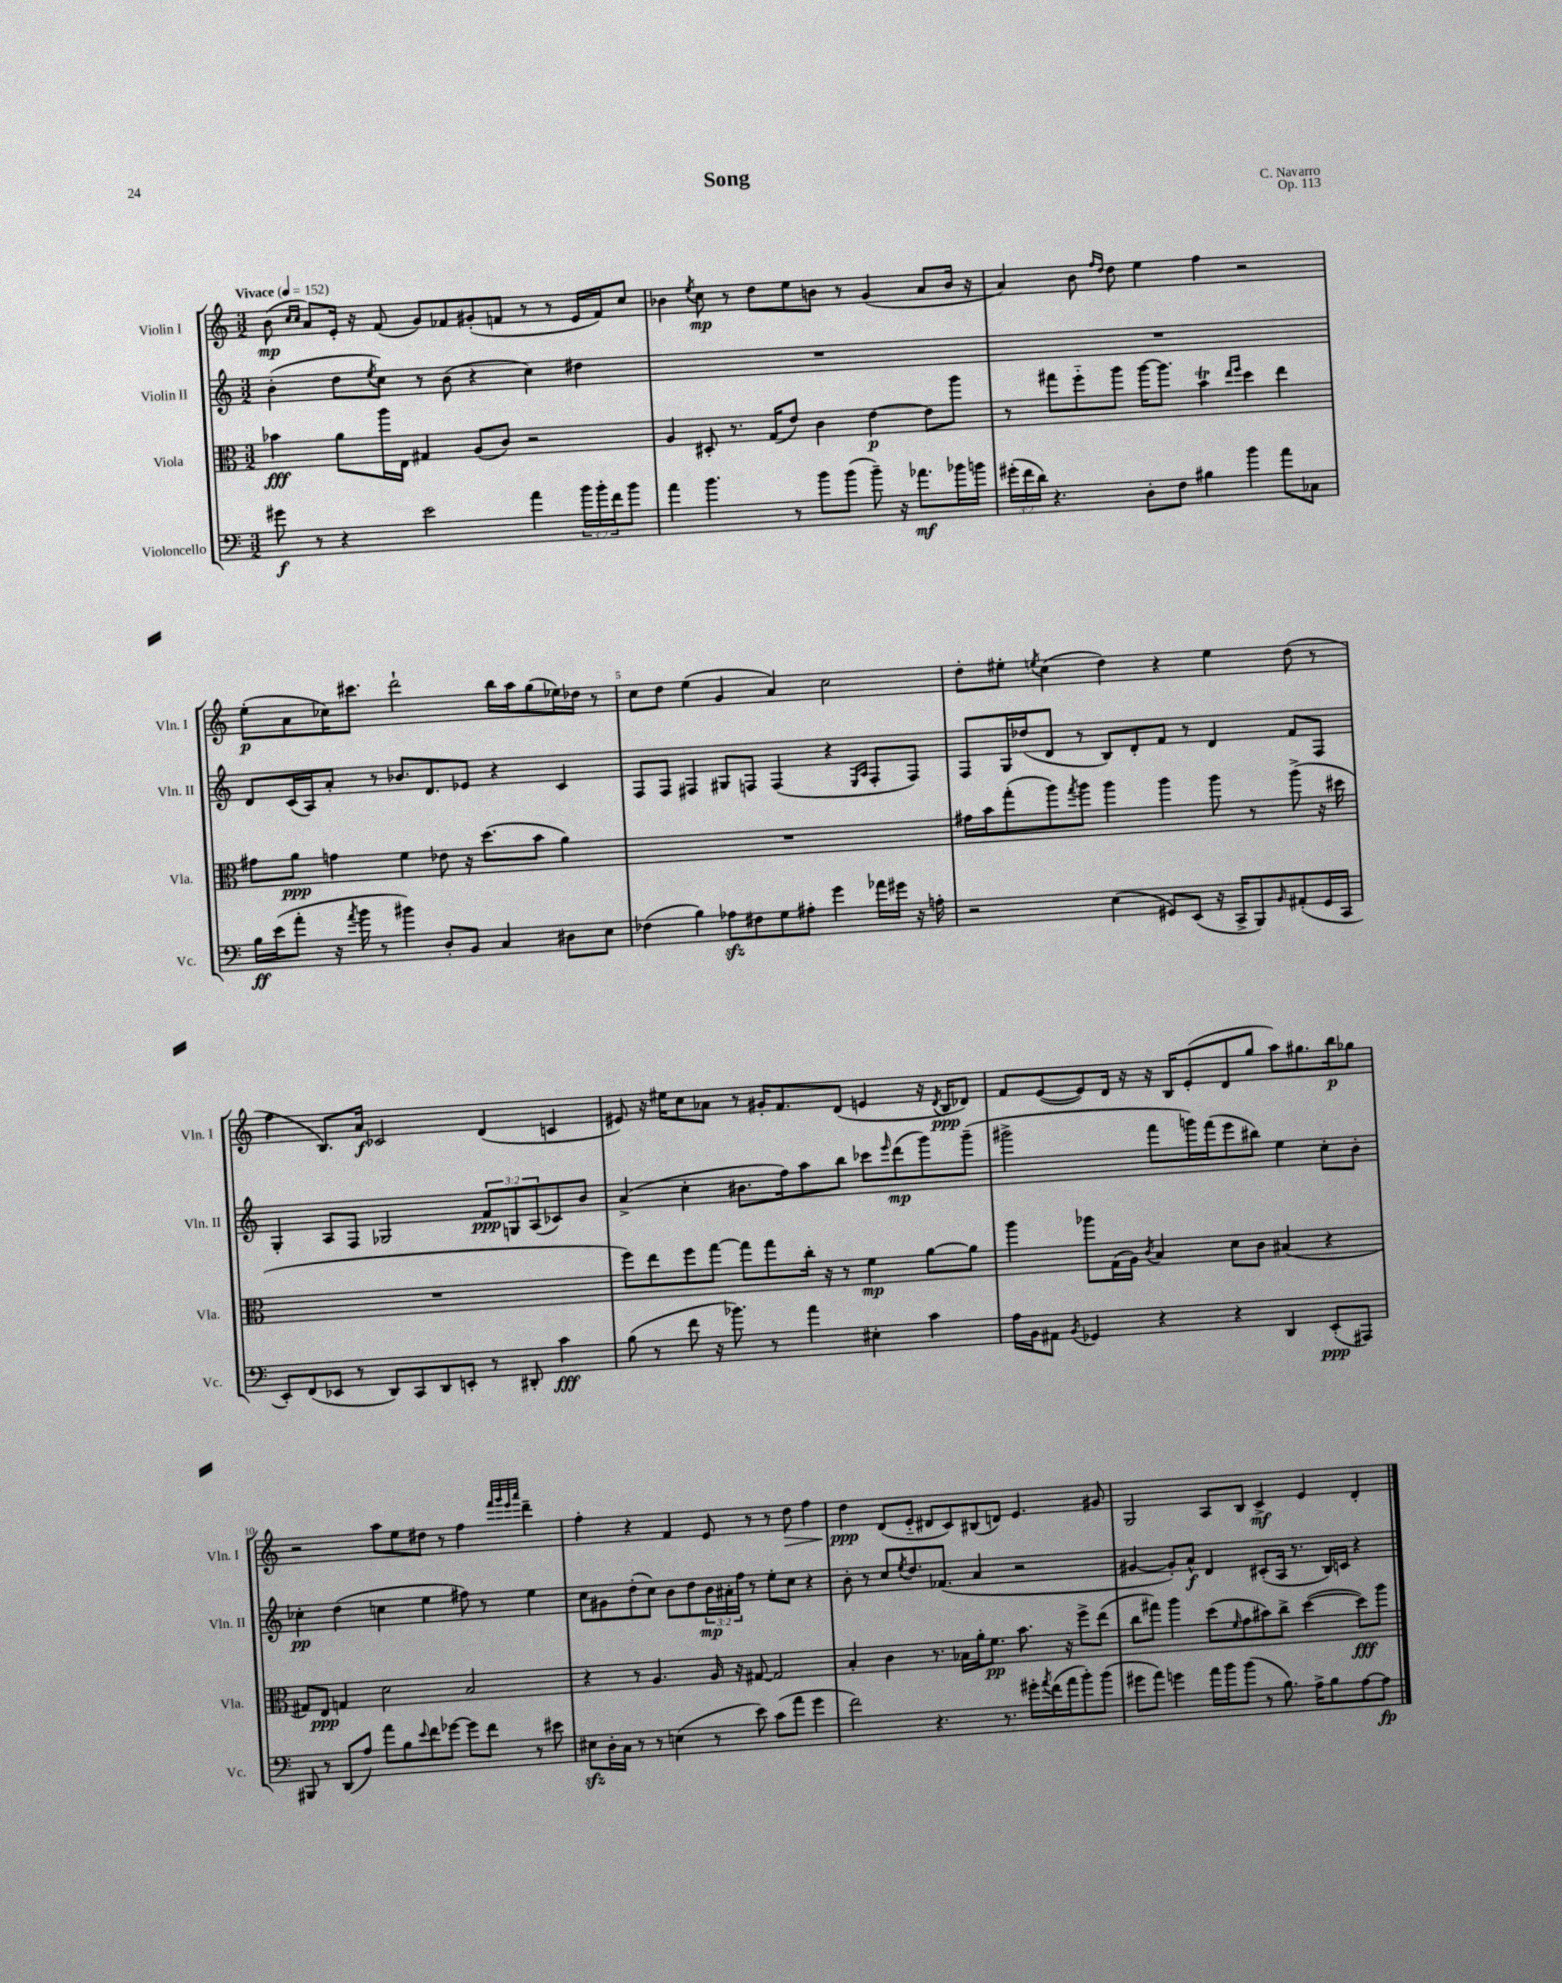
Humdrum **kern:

**kern	**kern	**kern	**kern
*staff4	*staff3	*staff2	*staff1
*clefF4	*clefC3	*clefG2	*clefG2
*k[]	*k[]	*k[]	*k[]
*M3/2	*M3/2	*M3/2	*M3/2
*MM152	*MM152	*MM152	*MM152
8g#\	4b-\	(4b'\	(8b\
.	.	.	16qqcc/LL
.	.	.	16qqcc/JJ
8r	.	.	8a/L)
4r	8a\L	8dd\L	16e'/Jk
.	.	.	16r
.	.	8qee/	.
.	16aa\L	8cc\J)	(8f/
.	16E\JJ	.	.
2e\	4G#/	8r	8g/L)
.	.	(8b\	8f-/
.	(8A/L	4r	(8g#'/
.	8c/J)	.	8f/J
4a\	2r	4cc\)	8r
.	.	.	8r
24b\LL	.	4dd#\	16e/LL
24b'\	.	.	.
.	.	.	16f/J)
24f\J	.	.	.
8b\J	.	.	8cc/J
=	=	=	=
4a\	4A/	1.r	4b-\
.	.	.	8qee/
4.b\	8D#'/	.	8cc\
.	8.r	.	8r
.	.	.	8dd\L
.	(16G/LK	.	.
8r	8e/J)	.	8ee\
8b\L	4c\	.	8b\J
(8b\J	.	.	8r
8b~\)	[4e\	.	(4g/
16r	.	.	.
8.a-\L	.	.	.
.	8e\]L	.	8a/L
16b-\L	8aa\J	.	16b/Jk
16b\JJ	.	.	16r
=	=	=	=
(24g#'\LL	8r	1.r	4a/)
24f\	.	.	.
24d\JJ)	.	.	.
4.r	8gg#\L	.	.
.	8ff'~\	.	8b\
.	.	.	16qqff/LL
.	.	.	16qqdd/JJ
.	8aa\J	.	8dd\
8D'\L	[16aa\LK	.	4ee\
.	8.aa\]J	.	.
8F\J	.	.	.
4B#\	4b\	.	4ff\
.	16qqee/LL	.	.
.	16qqff/JJ	.	.
4b\	4dd\	.	2r
8a\L	4ee\	.	.
8C-\J	.	.	.
=	=	=	=
16B\LL	8g#\L	8d/L	(8ee'\L
(16e\J	.	.	.
8a'\J	8a\J	(16c/L	8a\
.	.	16A/J)	.
16r	4g\	8a'/J	16cc-\K)
8qa/	.	.	.
16b\	.	.	8.ccc#\J
8r	.	8r	.
4b#\)	4f\	8.b-/L	2ddd`\
.	.	8.d/	.
8D'/L	8e-\	.	.
8BB/J	16r	8e-/J	.
.	(8.dd\L	.	.
4C/	.	4r	16bb\LL
.	.	.	16aa\J
.	8b\J	.	(8gg\
8D#\L	4a\)	4c/	16ee-\L)
.	.	.	16dd-\JJ
8E\J	.	.	8r
=	=	=	=
(4F-\	1.r	8F/L	8cc\L
.	.	8F/J	8dd\J
4B\)	.	4F#/	(4ee\
8A-\L	.	8G#/L	4g/
8F#\	.	8F/J	.
8G\	.	(4F/	4a/)
8A#'\J	.	.	.
4g\	.	4r	2cc\
.	.	16qqE/LL	.
.	.	16qqA/JJ	.
16a-\LL	.	8F'/L	.
16g#\JJ	.	.	.
16r	.	8F/J)	.
16A'\	.	.	.
=	=	=	=
2r	16g#\LL	8F/L	8dd'\L
.	16b\J	.	.
.	(8gg'\	16G/L	8ee#'\J
.	.	(16dd-/J	.
.	.	.	8qee/
.	8aa\)	8d/J	(4cc\
.	8qgg/	.	.
.	8aa\J	8r	.
(4E\	4aa\	8B/L)	4dd\)
.	.	8d'/	.
8GG#/L)	4aa\	8f/J	4r
(8EE/J	.	8r	.
16r	8aa\	4d/	4ee\
16CC^/LK	.	.	.
8BBB/)	8r	.	.
16qqBB/	.	.	.
(8AA#'/	(8aa^\	8f/L	(8dd\
16GG#/L	16r	8F/J	8r
16CC/JJ	16dd#\	.	.
=	=	=	=
8EE'/L)	1.r	4G'/	4ff\
(8FF/	.	.	.
8EE-/J	.	8A/L	8.B/L)
8r	.	8F/J	.
.	.	.	16a/Jk
8DD/L)	.	2G-/	2c-/
8CC/	.	.	.
8DD/	.	.	.
8EE'/J	.	.	.
8r	.	12f/L	(4d/
.	.	12G/	.
8DD#'/	.	.	.
.	.	(12A/	.
4c\	.	8c-/)	4c/
.	.	8b/J	.
=	=	=	=
(8B\	8ff\L)	(4a^/	8e#/)
8r	8ee\	.	16r
.	.	.	16ee#\LK
8f\	8ff\	4cc'\	8cc\
16r	[8gg\J	.	8a-\J
8.b-\)	.	.	.
.	8gg\]L	8.b#\L	8r
8r	8gg\	.	16g#'/LK
.	.	16ff\k)	8.f/
4a\	16cc'\Jk	8aa\	.
.	16r	.	.
.	8r	8bb\J	(8d/J
4E#'\	4f\	8ccc-\L	4e/
.	.	16qqeee/	.
.	.	(8ddd\	.
4c\	[8a\L	8ggg\)	16r
.	.	.	8qd/
.	.	.	16B/LK
.	8a\]J	(8ggg~\J	8d-/J)
=	=	=	=
16A\LL	4aa\	2ggg#^\	8f/L
16BB\J	.	.	.
8AA#\J	.	.	([8e/
8qBB/	.	.	.
4GG-/	8aa-\L	.	8e/])
.	(16G\L	.	16d/Jk
.	16A\JJ)	.	16r
.	8qc/	.	.
4r	4B/	8fff\L	16r
.	.	.	16B/LK
.	.	16ggg\L)	(8e'/
.	.	(16fff\J	.
4r	8d\L	8eee\	8d/
.	8c\J	8bb#\J)	8gg/J
4DD/	(4B#/	4ee\	8aa\L)
.	.	.	8.gg#\
(8EE'/L	4r	8cc'\L	.
.	.	.	16bb\k
8AAA#/J)	.	8b'\J	8gg-\J
=	=	=	=
8BBB#/	8G#/L)	4cc-'\	2r
8r	8E/J	.	.
(8DD/L	4G/	(4dd\	.
8A/J)	.	.	.
8a\L	2d\	4cc\	8aa\L
8B\	.	.	8ee\
8qqe/	.	.	.
8f\	.	4ee\	8dd#\J
[8g-\J	.	.	8r
8g-\]L	2B/	8ff#\)	4ff\
8f\J	.	8r	.
.	.	.	32qqfff/LLL
.	.	.	32qqggg/
.	.	.	32qqeee/
.	.	.	32qqaaa/JJJ
8r	.	4ee\	4ddd~\
8e#\	.	.	.
=	=	=	=
8E#\L	4r	8cc\L	4ff'\
16D'\L	.	8g#\	.
16C\JJ	.	.	.
8r	8r	(8dd'\	4r
8r	4.A/	8cc\J)	.
(4E\	.	8b\L	4f/
.	.	8dd\	.
8r	16A/	24b\L	8e/
.	.	24a#'\	.
.	16r	.	.
.	.	24ff\JJ	.
8e\)	[8G#/	8r	8r
(8c\L	2G#/]	8ee'\L	8r
8a\J	.	8cc\J	8dd\
4g\	.	4r	4ff\
=	=	=	=
2f\)	4B'/	8b'\	4dd\
.	.	8r	.
.	4c\	8cc/L	(8d/L
.	.	8qee/	.
.	.	8.dd/	8e'~/J
4.r	8.r	.	8d#/L
.	.	(8.f-/J	.
.	.	.	8c/)
.	16B-\LL	.	.
.	16a'\J	4a/	(8B#/
.	8.f\J	.	.
8.r	.	.	8d/J)
.	8.b\	2r	4.e/
16g#'\LL	.	.	.
8qa/	.	.	.
(16f\	.	.	.
16a\J	16r	.	.
8b'\)	8ff^\L	.	.
(8b\J	(8ee\J	.	8g#/
=	=	=	=
8g#\L	8cc\L	[4g#/	2G/
8a\J)	8gg#\J)	.	.
4g\	4aa\	8g#'/]L)	.
.	.	8a^^/J	.
16a\LL	(8dd\L	4d/	8A/L
16b\J	.	.	.
.	16qqf/	.	.
(8b\J	8g\	.	8B/J
8r	8b#\)	(8c#'/L	4c^/
8.B\)	8cc^\J	16A/Jk	.
.	.	8.r	.
.	([4dd\	.	4e/
16A^\LK	.	.	.
8B\	.	16B/LL)	.
.	.	16c/JJ	.
[8A\	8dd\]L)	4r	4d'/
8A\]J	8aa\J	.	.
==	==	==	==
*-	*-	*-	*-
